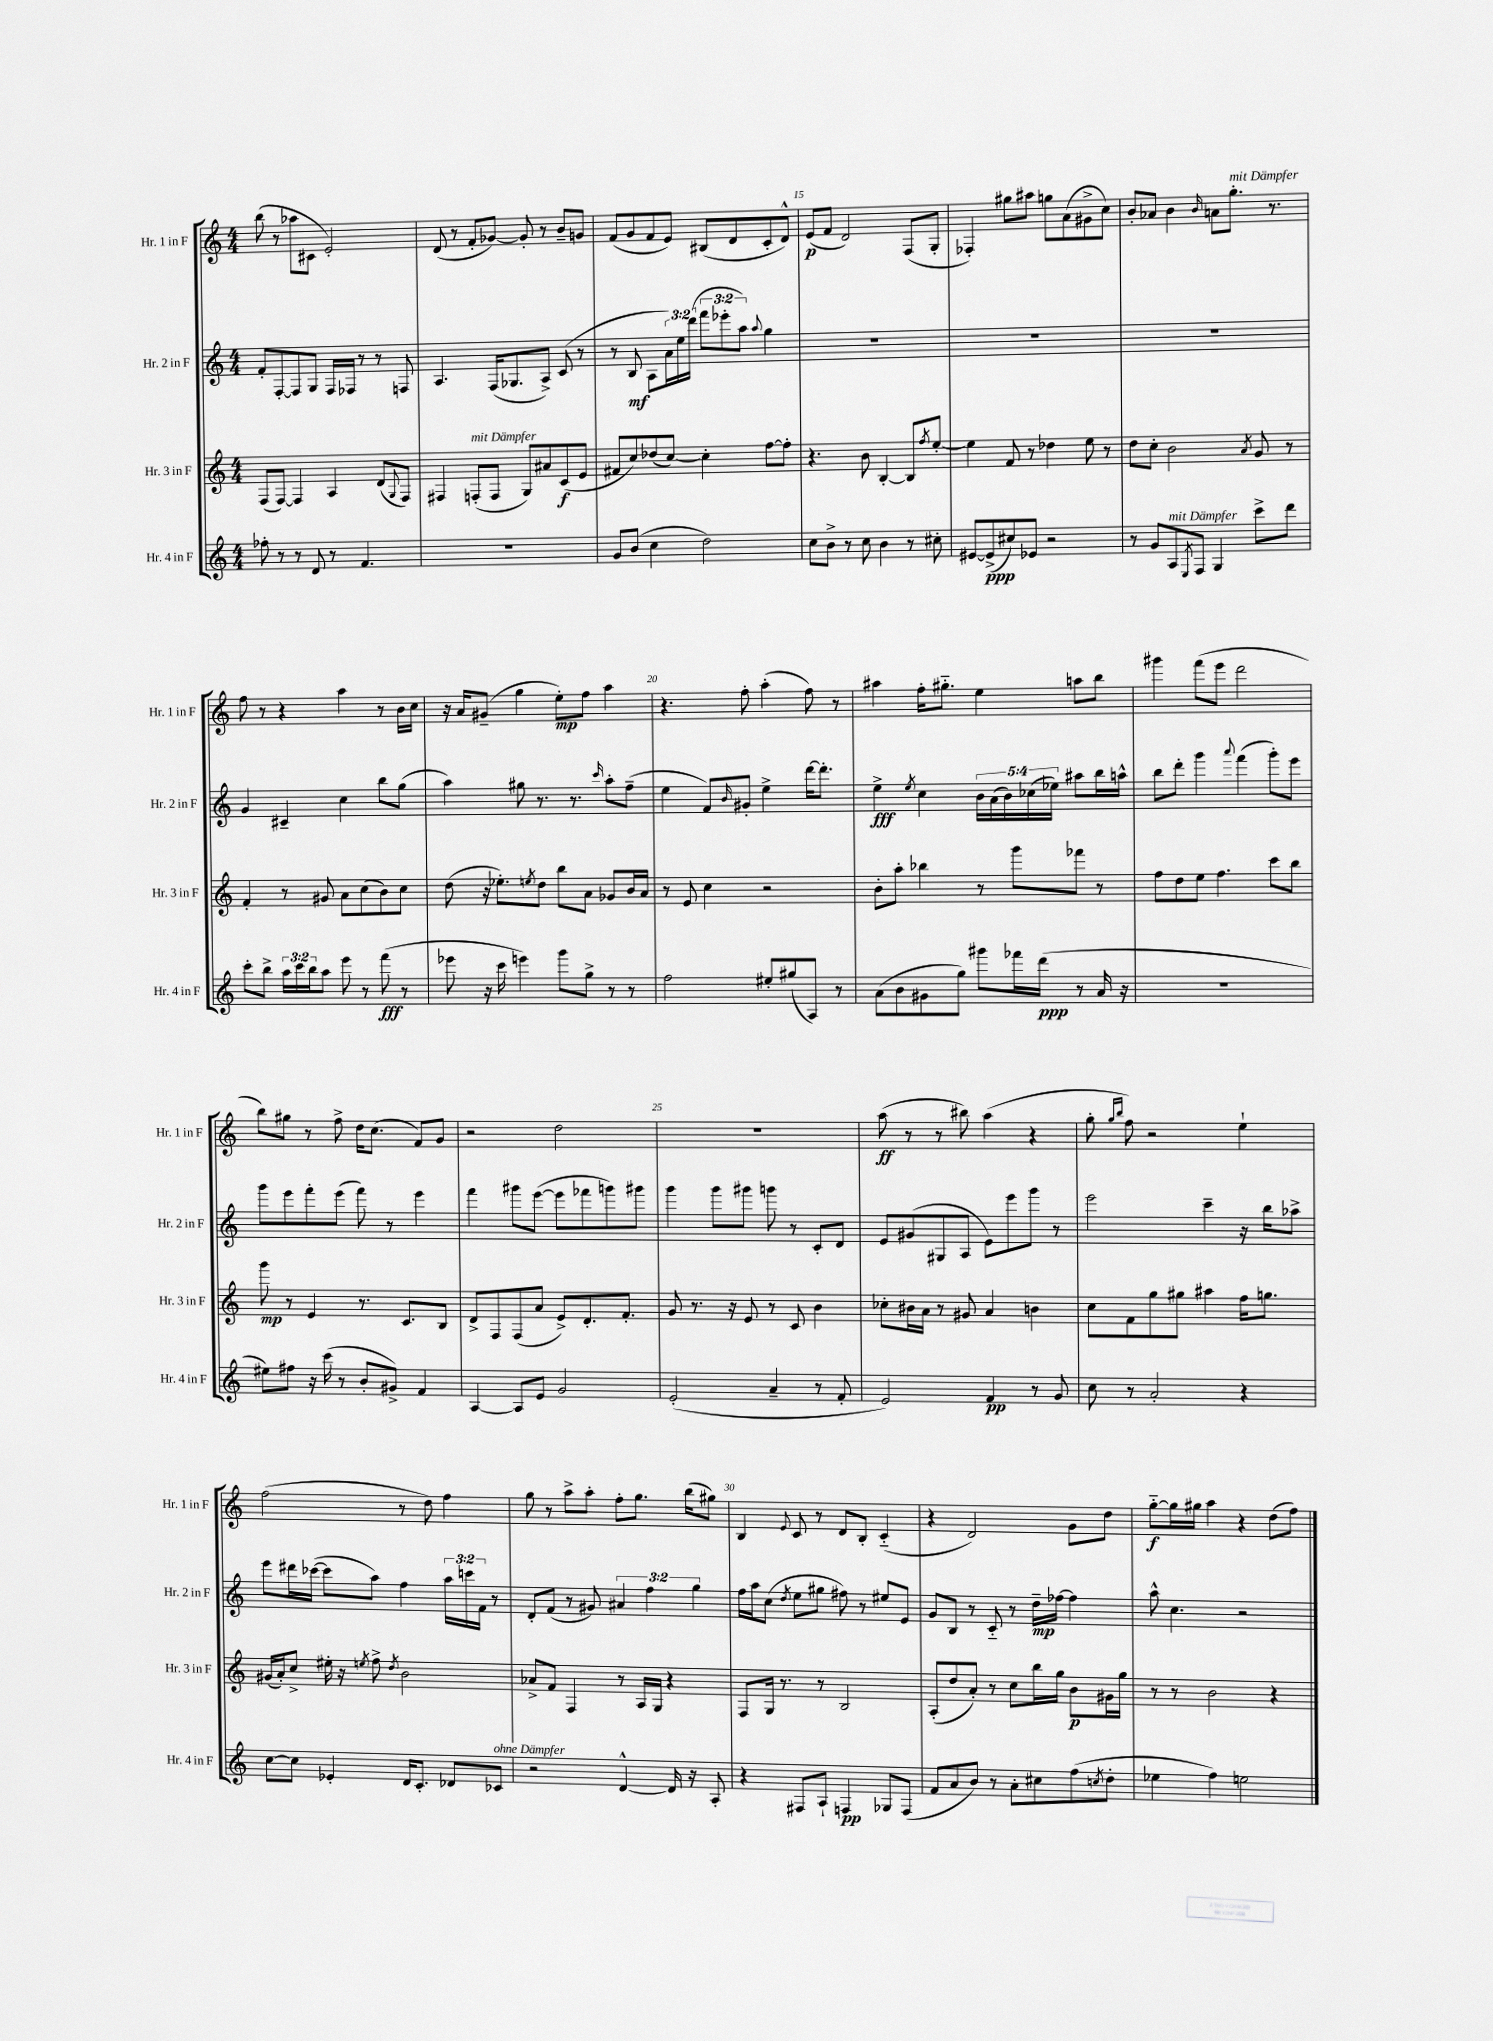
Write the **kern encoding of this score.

**kern	**kern	**kern	**kern
*staff4	*staff3	*staff2	*staff1
*clefG2	*clefG2	*clefG2	*clefG2
*k[]	*k[]	*k[]	*k[]
*M4/4	*M4/4	*M4/4	*M4/4
8ff-'	(8F	8f'	(8bb
8r	[8F)	[8F'	8r
8r	4F]	8F]	8aa-
8d	.	8G	8c#
8r	4A	16F	2e')
.	.	16F-	.
4.f	.	8r	.
.	(8d	8r	.
.	8qqG	.	.
.	8F)	8F	.
=	=	=	=
1r	4F#	4.A	(8d
.	.	.	8r
.	(8F'	.	8f'
.	8F	(16F	[8g-)
.	.	8.G-	.
.	8G)	.	8g-']
.	8a#	8A^)	8r
.	(8c	(8c	8b~
.	8e	8r	8g
=	=	=	=
8g	8f#	8r	(8f
(8b	8cc)	8B	8g
4cc	(8dd-	8A	8f
.	[8cc)	24a)	8e)
.	.	24ee	.
.	.	(24ddd	.
2dd)	4cc']	12fff	(8B#
.	.	12eee-'	.
.	.	.	8d
.	.	12aa)	.
.	.	8qqaa	.
.	[8ff	4gg	8c'
.	8ff']	.	8d^^)
=	=	=	=
8cc	4.r	1r	(8e
8b^	.	.	8f
8r	.	.	2d)
8cc	8b	.	.
4b	[4B'	.	.
8r	8B]	.	(8F
.	8qff	.	.
8cc#'	[8ee'	.	8G'
=	=	=	=
[8e#	4ee]	1r	4F-')
(8e#^]	.	.	.
8cc#)	8f	.	8gg#
8e-	8r	.	8aa#
2r	4dd-	.	8gg
.	.	.	(8a
.	8ee	.	8g#^
.	8r	.	8cc)
=	=	=	=
8r	8dd	1r	8b'
8g	8cc'	.	8a-
8A	2b	.	4b
8qE	.	.	.
8F	.	.	.
.	.	.	16qqb
4G	.	.	8a
.	.	.	8.gg'
.	8qa	.	.
8ccc^	8g	.	.
.	.	.	8.r
8ddd	8r	.	.
=	=	=	=
8ccc'	4f'	4g	8ff
8bb^	.	.	8r
24aa	8r	4c#~	4r
24ccc	.	.	.
24bb	.	.	.
8aa	8g#	.	.
8eee	8a	4cc	4aa
8r	(8cc	.	.
(8fff	8b)	8bb	8r
8r	8cc	(8gg	16b
.	.	.	16cc
=	=	=	=
8eee-	(8dd	4aa)	16r
.	.	.	16a
16r	16r	.	(8g#~
16ccc	8.ee-')	.	.
4eee)	.	8gg#	4gg
.	8qee	.	.
.	8dd	8.r	.
8ggg	8bb	.	8ee')
.	.	8.r	.
8gg^	8a	.	8ff
.	.	16qqccc	.
8r	8g-	8aa'	4aa
8r	16b	(8ff~	.
.	16a	.	.
=	=	=	=
2ff	8r	4ee	4.r
.	8e	.	.
.	4cc	8f)	.
.	.	16qqb	.
.	.	8g#'	8ff'
8ee#'	2r	4ee^	(4aa'
(8gg#	.	.	.
8A)	.	[16ddd	8ff)
.	.	8.ddd']	.
8r	.	.	8r
=	=	=	=
(8a	8b'	4ee^	4aa#
8b	8aa'	.	.
.	.	8qee	.
8g#	4bb-	4cc	16ff'
.	.	.	8.gg#'~
8gg)	.	.	.
8ggg#	8r	20b	4ee
.	.	(20a	.
.	.	20b)	.
16fff-	8ggg	.	.
.	.	(20cc-	.
(16ddd	.	.	.
.	.	20ee-)	.
8r	8fff-	8aa#	8aa
16a	8r	16bb	8bb
16r	.	16aa^^	.
=	=	=	=
1r	8ff	8bb	4ggg#
.	8dd	8ddd'	.
.	8ee	4ggg	(8fff
.	4.ff	.	8eee
.	.	8qqaaa	.
.	.	(4fff	2ddd
.	8ccc	8ggg')	.
.	8bb	8eee	.
=	=	=	=
8ee#)	8ggg	8ggg	8bb)
8ff#	8r	8eee	8gg#
16r	4e	8fff'	8r
(16ccc	.	.	.
8r	.	(8eee	8ff^
8b'	8.r	8fff)	16dd
.	.	.	(8.cc
8g#^)	.	8r	.
.	8.c	.	.
4f	.	4eee	8f)
.	8B	.	8g
=	=	=	=
[4A	8d^	4fff	2r
.	8F	.	.
8A]	(8F	8ggg#	.
8e	8a	([8eee	.
2g	8e^)	8eee]	2dd
.	8.d'	8fff-	.
.	.	8ggg)	.
.	8.f'	.	.
.	.	8ggg#	.
=	=	=	=
(2e'	8g	4ggg	1r
.	8.r	.	.
.	.	8ggg	.
.	16r	.	.
.	8e	8ggg#	.
4a~	8r	8ggg	.
.	8c	8r	.
8r	4b	8c'	.
8f'	.	8d	.
=	=	=	=
2e)	8cc-'	8e	(8aa
.	16b#	(8g#	8r
.	16a	.	.
.	8r	8G#	8r
.	8g#	8A	8bb#)
4f	4a	8e)	(4aa
.	.	8eee	.
8r	4b	8ggg	4r
8g	.	8r	.
=	=	=	=
8cc	8cc	2eee	8gg'
.	.	.	16qqgg
.	.	.	16qqbb
8r	8f	.	8ff)
2a'	8gg	.	2r
.	8gg#	.	.
.	4aa#	4ccc~	.
4r	16ff	16r	4ee`
.	8.gg	16bb	.
.	.	8aa-^	.
=	=	=	=
[8cc	(16g#	8eee	(2ff
.	16a')	.	.
8cc]	8cc^	16ddd#	.
.	.	([16ccc-	.
4e-'	16ee#'	8ccc-]	.
.	16r	.	.
.	8qee	.	.
.	8ff^	8aa)	.
.	8qdd	.	.
16d	2b	4ff	8r
8.c'	.	.	.
.	.	.	8dd)
8d-	.	24aa	4ff
.	.	24ccc	.
.	.	24f	.
8c-	.	8r	.
=	=	=	=
2r	8a-^	8d'	8gg
.	8f	(8f	8r
.	4F	8r	8aa^
.	.	8g#)	8aa'
[4d^^	8r	6a#	8ff'
.	16A	.	8.gg
.	.	6ff	.
.	16G	.	.
16d]	4r	.	.
16r	.	.	(16bb
.	.	6gg	.
8A'	.	.	8gg#)
=	=	=	=
4r	8F	16ff	4B
.	.	16aa	.
.	16G	(8cc	.
.	8.r	.	.
.	.	8qdd	8qqe
8F#	.	8ee	8c
8A`	8r	8gg#	8r
4F	2B	8ff#)	8d
.	.	8r	8B'
8G-	.	8ee#	(4c'~
(8F	.	8e	.
=	=	=	=
8f	(8A'	8g	4r
8a	8dd	8B	.
8b)	8a')	8r	2d)
8r	8r	8c'~	.
8a'	8cc	8r	.
8cc#	16bb	16dd~	.
.	16gg	[16ff-	.
(8ff	8b	4ff-]	8g
8qcc	.	.	.
8dd'	16g#	.	8dd
.	16gg	.	.
=	=	=	=
4ee-	8r	8aa^^	[8gg'~
.	8r	4.cc	16gg]
.	.	.	16gg#
4ff)	2b	.	4aa
2ee	.	2r	4r
.	4r	.	(8dd
.	.	.	8ff)
==	==	==	==
*-	*-	*-	*-
